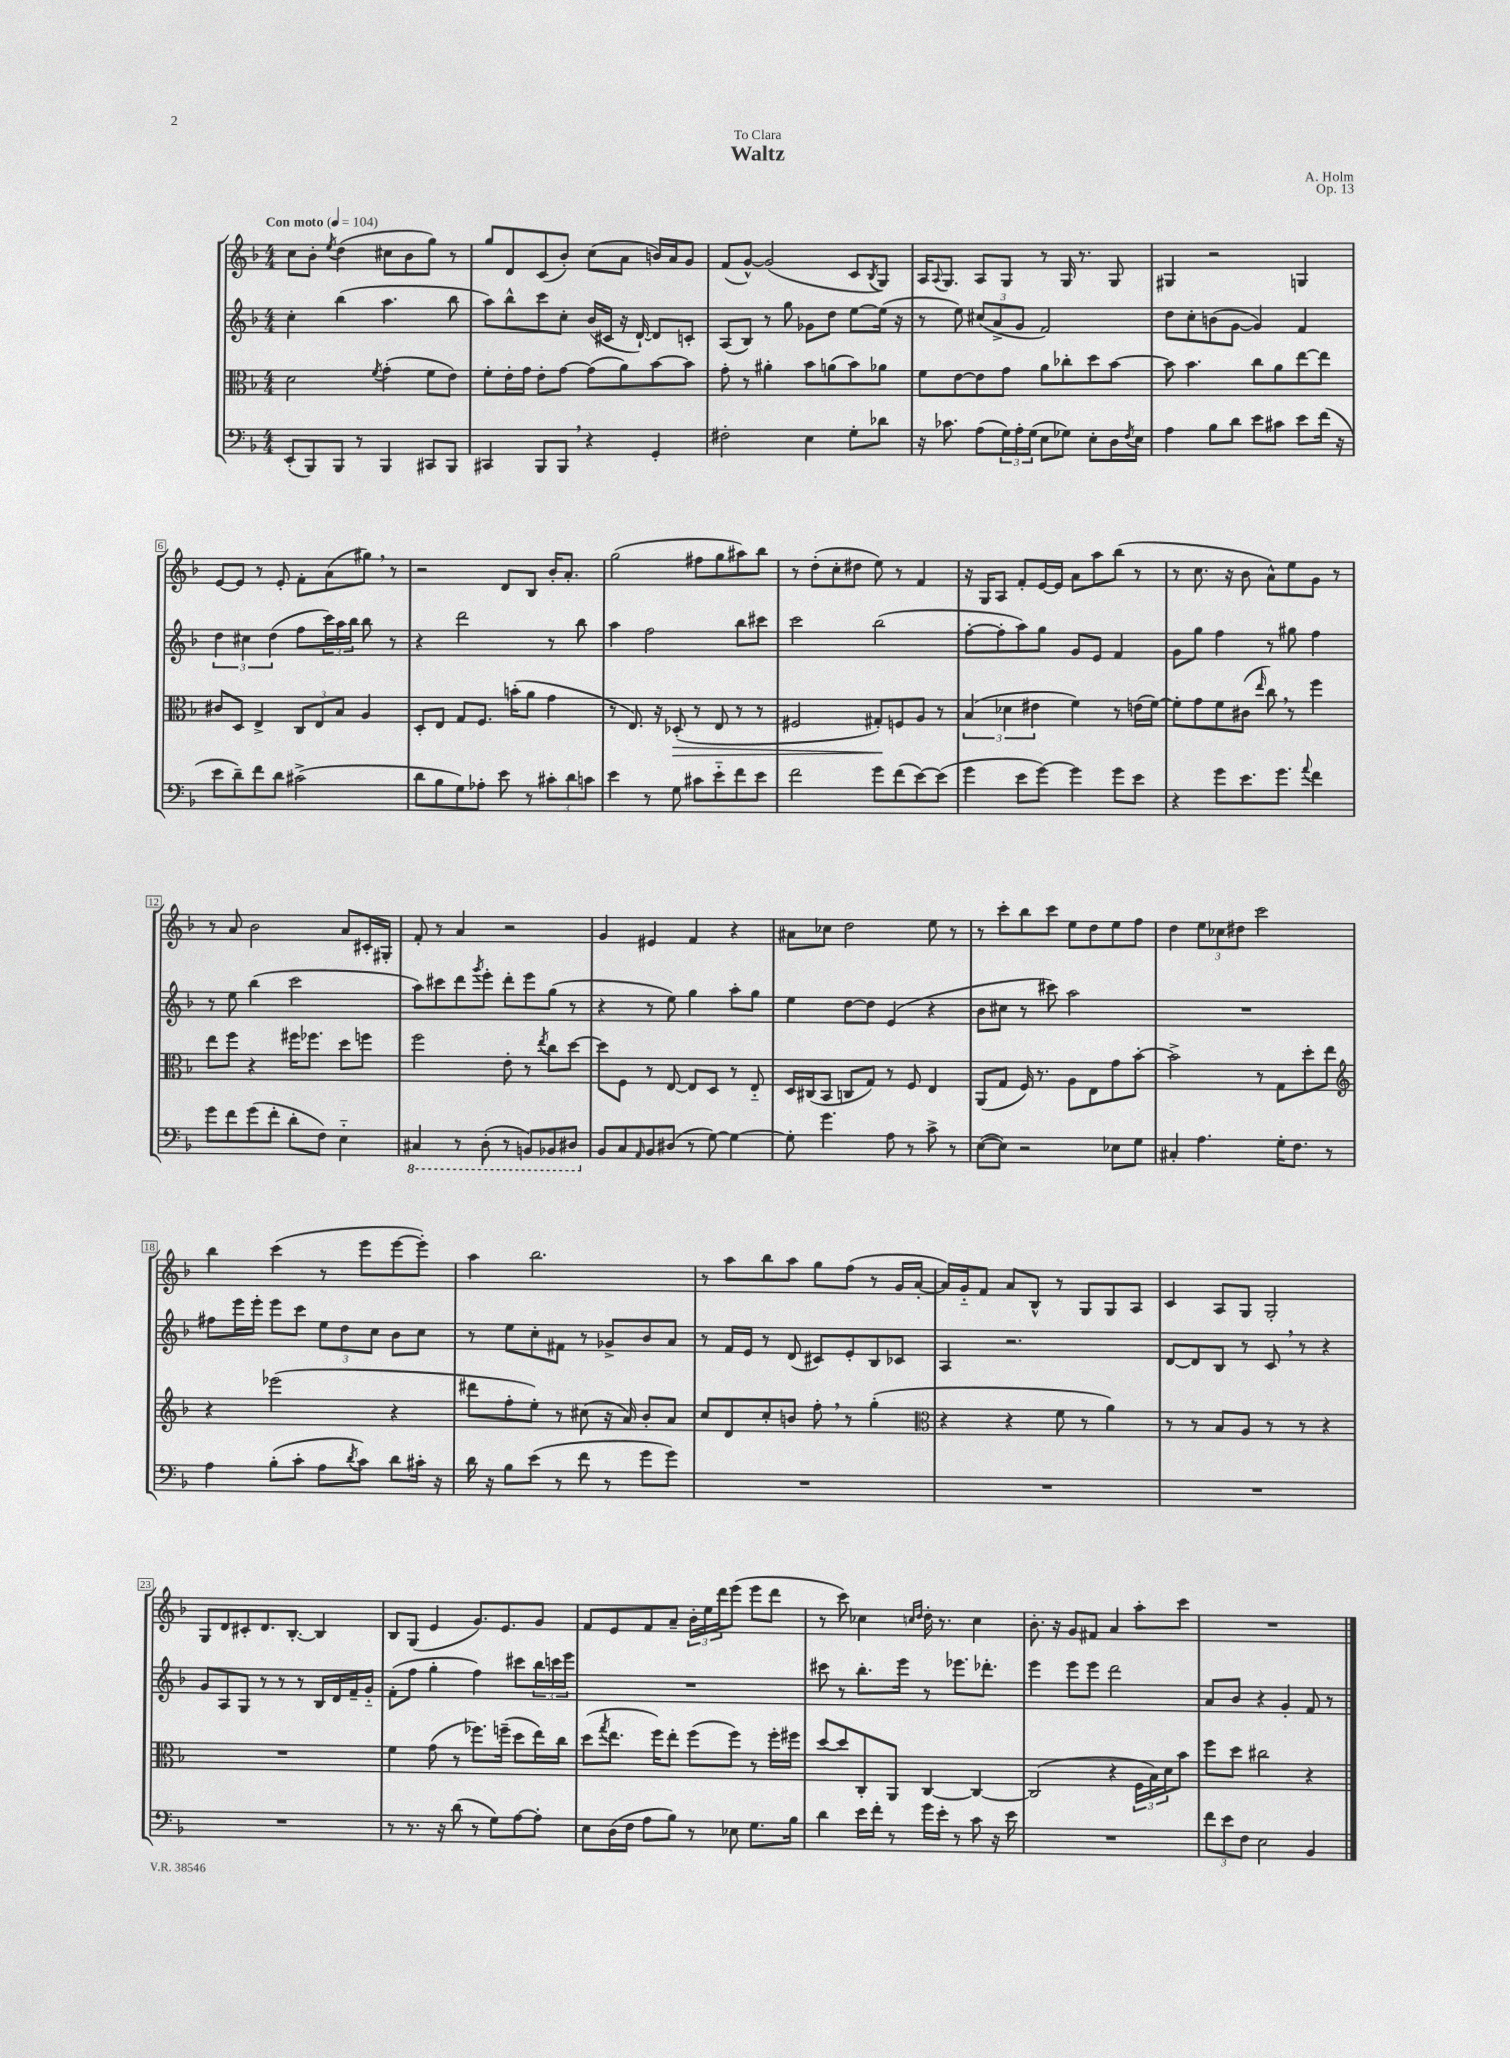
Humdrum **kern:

**kern	**kern	**dynam	**kern	**kern
*part4	*part3	*part3	*part2	*part1
*staff4	*staff3	*staff3	*staff2	*staff1
*clefF4	*clefC3	*	*clefG2	*clefG2
*k[b-]	*k[b-]	*	*k[b-]	*k[b-]
*M4/4	*M4/4	*	*M4/4	*M4/4
*MM104	*MM104	*	*MM104	*MM104
=1	=1	=1	=1	=1
!	!	!	!	!LO:TX:a:B:t=Con moto
(8EE'/L	2d\	.	4cc'\	8cc\L
8BBB-/)	.	.	.	8b-'\J
.	.	.	.	8qee/
8BBB-/J	.	.	(4bb-\	(4dd\
8r	.	.	.	.
.	8qf/	.	.	.
4BBB-/	(4g'\	.	4.aa\	8cc#X\L
.	.	.	.	8b-\
8CC#X/L	8f\L	.	.	8gg\J)
8BBB-/J	8e\J)	.	8bb-\	8r
=2	=2	=2	=2	=2
4CC#X/	8f'\L	.	8aa\L)	8gg/L
.	16e'\L	.	8bb-^^\	8d/
.	16g\JJ	.	.	.
8BBB-/L	8e'\L	.	8ccc\	(8c/
8BBB-,/J	[8g\J	.	8cc'\J	8b-'/J)
4r	(8g\L]	.	(16b-/LL	(8cc\L
.	.	.	16c#X/JJ	.
.	8a\)	.	16r	8a\J
.	.	.	[16d`/)	.
4GG'/	[8b-\	.	8d/L]	16bn/LL)
.	.	.	.	16a/J
.	8b-\J]	.	8cn'/J	8g/J
=3	=3	=3	=3	=3
2F#X'\	8g'\	.	(8A/L	(8f/L
.	8r	.	8B-/J)	[8g^^/J)
.	4a#X'\	.	8r	(2g/]
.	.	.	8gg\	.
4E\	8b-\L	.	8g-X\L	.
.	(8an\	.	8dd\J	.
8G'\L	8b-\)	.	[8ee\L	8c/L
.	.	.	.	8qB-/
8d-X\J	8a-X\J	.	(16ee\Jk]	8G/J)
.	.	.	16r	.
=4	=4	=4	=4	=4
16r	8f\L	.	8r	16A/KL
.	.	.	.	8qqA/
8.c-X\	.	.	.	8.G/J
.	[8e\	.	8ee\)	.
(8A\L	8e\]	.	(12cc#X/L	8A/L
.	.	.	12a^/	.
24G\L)	8g\J	.	.	8G/J
24A'\	.	.	12g/J	.
(24G\JJ	.	.	.	.
8E\L	8a\L	.	2f/)	8r
8G-X\J)	8cc-X'\	.	.	16G/
.	.	.	.	8.r
8E'\L	8dd\	.	.	.
16D\L	[8b-\J	.	.	8G/
8qF/	.	.	.	.
16E\JJ	.	.	.	.
=5	=5	=5	=5	=5
4A\	8b-\]	.	8dd\L	4G#X/
.	4.b-\	.	8cc'\	.
8B-\L	.	.	(8bn\	2r
8d\J	.	.	[8g\J	.
8e\L	8cc\L	.	4g/])	.
8c#X\J	8a\	.	.	.
8e\L	[8ee\	.	4f/	4Gn/
(16f\Jk	8ee\J]	.	.	.
16r	.	.	.	.
!!LO:LB:g=z
=6	=6	=6	=6	=6
8e\L	8c#X/L	.	6dd\	[8e/L
8d~\)	8D/J	.	.	8e/J]
.	.	.	6cc#X\	.
8f\	4E^/	.	.	8r
.	.	.	(6dd\	.
8d\J	.	.	.	8e'/
(2c#X^\	12C/L	.	8ff\L	8f'\L
.	12E/	.	.	.
.	.	.	24ccc\L)	(8a\
.	12B-/J	.	24aa\	.
.	.	.	24bb-\JJ	.
.	4A/	.	8bb-\	8gg#X,\J)
.	.	.	8r	8r
=7	=7	=7	=7	=7
8d\L	8D'/L	.	4r	2r
8B-\	8E/J	.	.	.
8G\)	8G/L	.	2ddd\	.
8A-X'\J	8.F/J	.	.	.
8e\	.	.	.	8d/L
.	(16bn'\KL	.	.	.
8r	8a\J	.	.	8B-/J
12c#X'\L	4g\	.	8r	16b-'/KL
.	.	.	.	8.a'/J
12d\	.	.	.	.
.	.	.	8bb-\	.
12cn\J	.	.	.	.
=8	=8	=8	=8	=8
4e\	8r	.	4aa\	(2gg\
.	8.E/)	.	.	.
8r	.	.	2ff\	.
.	16r	.	.	.
!	!	!LO:HP:b	!	!
8G\	(8D-X'/	>	.	.
8c#X\L	8r	.	.	8ff#X\L
8e\	8E/	.	.	8gg\
8f\	8r	.	8bb-\L	8aa#X\)
8e\J	8r	.	8ccc#X\J	8bb-\J
=9	=9	=9	=9	=9
2f\	2F#X/	.	2ccc\	8r
.	.	.	.	(8dd'\L
.	.	.	.	8cc'\
.	.	.	.	8dd#X\J
8g\L	8G#X'/L)	.	(2bb-\	8ee\)
(8f\	8Fn/	]	.	8r
[8e\)	8A/J	.	.	4f/
(8e\J]	8r	.	.	.
=10	=10	=10	=10	=10
4g\	(6B-/	.	[8ff'\L	16r
.	.	.	.	16G/KL
.	.	.	8ff'\]	8A/J
.	6d-X\	.	.	.
8e\L	.	.	8aa\)	8f'/L
.	6e#X\	.	.	.
[8g\J)	.	.	8gg\J	[16e/L
.	.	.	.	16e/JJ]
4g\]	4f\)	.	8g/L	8a\L
.	.	.	8e/J	8aa\
8g\L	8r	.	4f/	(8bb-\J
8e\J	(16en\LL	.	.	8r
.	[16f\JJ)	.	.	.
=11	=11	=11	=11	=11
4r	8f'\L]	.	8g\L	8r
.	8g\	.	8gg\J	8.cc\
8g\L	8f\	.	4ff\	.
.	.	.	.	16r
8.e\	(8c#X\J	.	.	8b-\
.	16qqee/	.	.	.
.	8cc,\)	.	8r	8a^^\L)
8.g\J	.	.	.	.
.	8r	.	8gg#X\	8ee\
8qqa/	.	.	.	.
4f\	4ff\	.	4ff\	8g\J
.	.	.	.	8r
!!LO:LB:g=z
=12	=12	=12	=12	=12
8g\L	8ee\L	.	8r	8r
8f\	8ff\J	.	8ee\	8a/
(8g\	4r	.	(4bb-\	2b-\
8f'\J	.	.	.	.
8d'\L	16ff#X\KL	.	2ccc\	.
.	8.ff-X\J	.	.	.
8F\J)	.	.	.	.
4E\	8dd\L	.	.	8a/L
.	8ffn\J	.	.	16c#X'/L
.	.	.	.	16G#X'/JJ
=13	=13	=13	=13	=13
*8ba	*	*	*	*
4CC#X/	2ff\	.	8aa\L)	8f'/
.	.	.	8ccc#X\	8r
8r	.	.	8ddd\	4a/
.	.	.	8qggg/	.
(8DD'\	.	.	8eee'\J	.
8r	8e'\	.	8ddd'\L	2r
8BBBn/L)	8r	.	8eee\	.
.	8qee/	.	.	.
8BBB-X/	8cc\L	.	(8gg\J	.
8DD#X/J	[8dd\J	.	8r	.
=14	=14	=14	=14	=14
*X8ba	*	*	*	*
8BB-/L	8dd\L]	.	4r	4g/
8C/	8F\J	.	.	.
16qqAA/	.	.	.	.
8BB-/	8r	.	8r	4e#X/
(8D#X/J	[8E/	.	8ee\)	.
8r	8E/L]	.	4gg\	4f/
[8G\)	8D/J	.	.	.
4G\_	8r	.	8aa'\L	4r
.	8E/	.	8gg\J	.
=15	=15	=15	=15	=15
8G'\]	16D/LL	.	4ee\	8a#X\L
.	(16C#X/J	.	.	.
4.g\	8BB-/J	.	.	8cc-X\J
.	8Cn/L	.	[8dd\L	2dd\
.	8G/J)	.	8dd\J]	.
8A\	8r	.	(4e/	.
8r	8F/	.	.	.
8c^\	4E/	.	4r	8ee\
8r	.	.	.	8r
=16	=16	=16	=16	=16
([8E\L	(8AA/L	.	8b-\L	8r
8E\J])	8G/J	.	8cc#X\J	8ccc'\L
2r	16F/)	.	8r	8bb-\
.	8.r	.	.	.
.	.	.	8ccc#X\)	8ccc\J
.	8A\L	.	2aa\	8ee\L
.	8E\	.	.	8dd\
8E-X\L	8g\	.	.	8ee\
8G\J	[8b-'\J	.	.	8ff\J
=17	=17	=17	=17	=17
4C#X'/	2b-^\]	.	1r	4dd\
4.A\	.	.	.	12ee\L
.	.	.	.	12cc-X\
.	.	.	.	12dd#X\J
.	8r	.	.	2ccc\
16G'\KL	8G\L	.	.	.
8.F\J	.	.	.	.
.	8dd'\	.	.	.
8r	8ee\J	.	.	.
!!LO:LB:g=z
=18	=18	=18	=18	=18
*	*clefG2	*	*	*
4A\	4r	.	8ff#X\L	4bb-\
.	.	.	16eee\L	.
.	.	.	16eee'\JJ	.
(8B-'\L	(2eee-X\	.	8eee\L	(4ccc\
8c'\J	.	.	8ccc\J	.
8A\L	.	.	12ee\L	8r
.	.	.	12dd\	.
8qd/	.	.	.	.
8c\J)	.	.	.	8eee\L
.	.	.	12cc\J	.
8d\L	4r	.	8b-\L	[8eee\
16c#X'\Jk	.	.	8cc\J	8eee'\J])
16r	.	.	.	.
=19	=19	=19	=19	=19
16d\	8ddd#X\L	.	8r	4aa\
16r	.	.	.	.
8B-\L	8ff'\	.	8ee\L	.
(8e\J	8ee'\J)	.	8cc'\	2.bb-\
8r	8r	.	8f#X\J	.
8f\	(8cc#X\	.	8r	.
8r	16r	.	8g-X^/L	.
.	16a/)	.	.	.
8g\L	8b-'/L	.	8b-/	.
8g\J)	8a/J	.	8a/J	.
=20	=20	=20	=20	=20
1r	8cc/L	.	8r	8r
.	8d/	.	16f/LL	8aa\L
.	.	.	16e/JJ	.
.	8cc'/	.	8r	8bb-\
.	8bn/J	.	(8d/	8aa\J
.	8ff',\	.	8c#X/L)	8gg\L
.	8r	.	8e'/	(8ff\J
.	(4gg'\	.	8B-/	8r
.	.	.	8c-X/J	16g/LL
.	.	.	.	[16a'/JJ
=21	=21	=21	=21	=21
*	*clefC3	*	*	*
1r	4r	.	4A/	16a/LL])
.	.	.	.	16g/J
.	.	.	.	8f/J
.	4r	.	2.r	8a/L
.	.	.	.	8B-^^/J
.	8f\	.	.	8r
.	8r	.	.	8G/L
.	4a\)	.	.	8G/
.	.	.	.	8A/J
=22	=22	=22	=22	=22
1r	8r	.	[8d/L	4c/
.	8r	.	8d/]	.
.	8B-/L	.	8B-/J	8A/L
.	8A/J	.	8r	8G/J
.	8r	.	8c,/	2G'/
.	8r	.	8r	.
.	4r	.	4r	.
!!LO:LB:g=z
=23	=23	=23	=23	=23
1r	1r	.	8g/L	8G/L
.	.	.	8A/	8d/
.	.	.	8G/J	8c#X'/
.	.	.	8r	8.d/
.	.	.	8r	.
.	.	.	.	[8.B-'/J
.	.	.	8r	.
.	.	.	16B-/LL	4B-/]
.	.	.	16d/	.
.	.	.	16f~/	.
.	.	.	16g/JJ	.
=24	=24	=24	=24	=24
8r	4f\	.	(8f'\L	8B-/L
8.r	.	.	8ff\J	(8G/J
.	(8g\	.	4gg'\	4e/
16r	.	.	.	.
(8d\	8r	.	.	.
8r	8.ff-X\L)	.	4ff\)	8.g/L)
8G\L)	.	.	.	.
.	(16ffn~\Jk	.	.	8.e/
[8A\	8dd\L	.	8ccc#X\L	.
8A'\J]	16ee\L)	.	24bb-\L	8g/J
.	.	.	24cccn\	.
.	16cc\JJ	.	.	.
.	.	.	24eee\JJ	.
=25	=25	=25	=25	=25
8E\L	(8dd\L	.	1r	8f/L
.	8qgg/	.	.	.
(16D\L	8.ee\J	.	.	8e/
16F\JJ	.	.	.	.
8A\L	.	.	.	8f/
.	16ff\KL)	.	.	.
8B-\J)	8ee'\J	.	.	8a~/J
8r	(8ff\L	.	.	24b-'\LL
.	.	.	.	24ee\
.	.	.	.	24ddd\J
8E-X\	8ff\J)	.	.	(8eee\J
8.G\L	8r	.	.	8eee\L
.	16ff'\LL	.	.	8ddd\J
16B-\Jk	16ff#X\JJ	.	.	.
=26	=26	=26	=26	=26
4d\	[8dd/L	.	8ccc#X\	8r
.	8dd/]	.	8r	8ccc\)
16e\LL	8C'/	.	8.bb-'\L	4cc-X\
16f'\JJ	.	.	.	.
8r	8AA/J	.	.	.
.	.	.	16eee\Jk	.
.	.	.	.	16qqccn/LL
.	.	.	.	16qqdd/JJ
16g\LL	[4C/	.	8r	16dd'\
16e'\JJ	.	.	.	8.r
8r	.	.	8.eee-X\L	.
8c\	4C/_	.	.	4cc\
.	.	.	8.ddd-X'\J	.
16r	.	.	.	.
16e\	.	.	.	.
=27	=27	=27	=27	=27
1r	(2C/]	.	4eee\	8.b-'\
.	.	.	.	16r
.	.	.	8eee\L	8g/L
.	.	.	8eee\J	8f#X/J
.	4r	.	2ddd\	4a/
.	24F\LL	.	.	8aa'\L
.	24B-\)	.	.	.
.	24d\J	.	.	.
.	8b-\J	.	.	8ccc\J
=28	=28	=28	=28	=28
12f\L	8ff\L	.	8a/L	1r
12e\	.	.	.	.
.	8dd\J	.	8b-/J	.
12F\J	.	.	.	.
2E\	2cc#X\	.	4r	.
.	.	.	4g'/	.
4BB-/	4r	.	8f/	.
.	.	.	8r	.
==	==	==	==	==
*-	*-	*-	*-	*-
